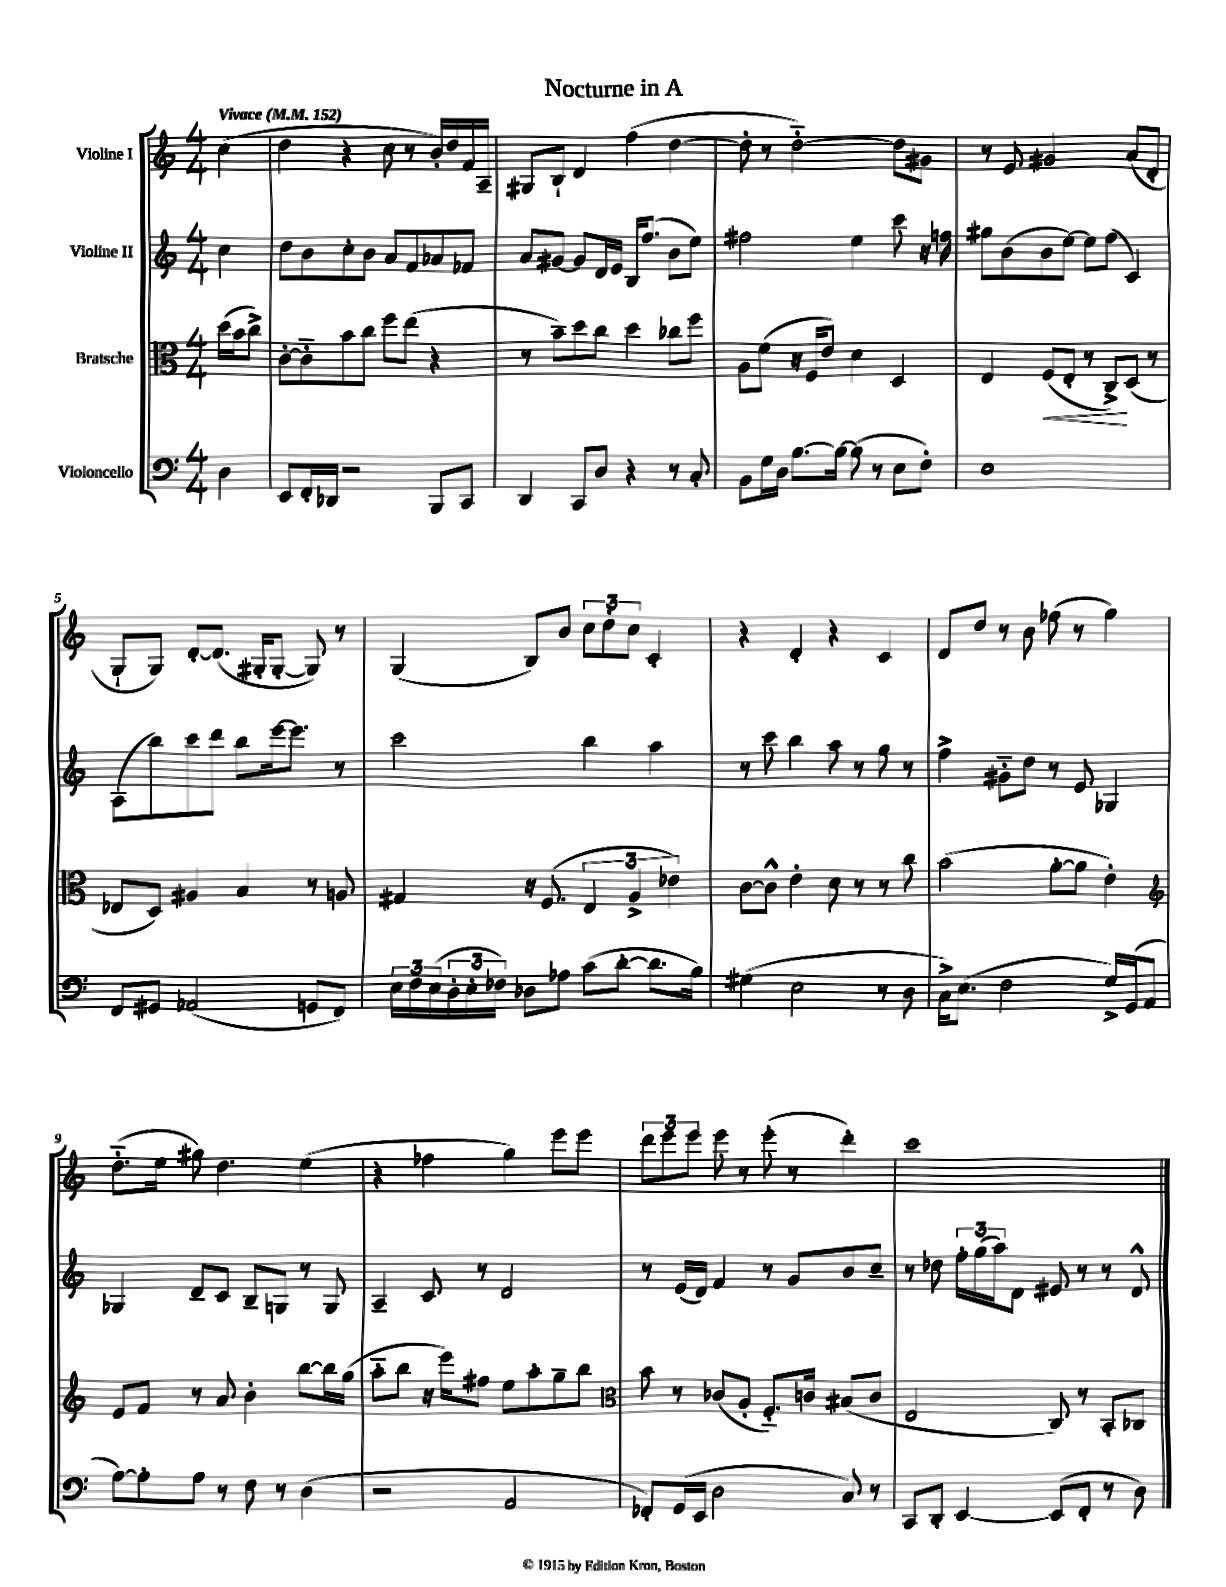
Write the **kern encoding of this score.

**kern	**kern	**dynam	**kern	**kern
*part4	*part3	*part3	*part2	*part1
*staff4	*staff3	*staff3	*staff2	*staff1
*I"Violoncello	*I"Bratsche	*	*I"Violine II	*I"Violine I
*clefF4	*clefC3	*	*clefG2	*clefG2
*k[]	*k[]	*	*k[]	*k[]
*M4/4	*M4/4	*	*M4/4	*M4/4
*MM152	*MM152	*	*MM152	*MM152
=	=	=	=	=
!	!	!	!	!LO:TX:a:B:t=Vivace
4D\	(16dd\LL	.	4cc\	(4cc\
.	16b\J	.	.	.
.	8cc^\J)	.	.	.
=1	=1	=1	=1	=1
8EE/L	[8c'\L	.	8dd\L	4dd\
16FF'/L	8c\]	.	8b\	.
16DD-X/JJ	.	.	.	.
2r	8b\	.	8cc'\	4r
.	8cc\J	.	8b\J	.
.	8ff\L	.	8a/L	8cc\
.	(8ee\J	.	8f/	8r
8BBB/L	4r	.	8a-X/	16b'/LL)
.	.	.	.	16dd/
8CC/J	.	.	8f-X/J	16f/
.	.	.	.	16A~/JJ
=2	=2	=2	=2	=2
4DD/	8r	.	8a/L	8G#X/L
.	8b~\L)	.	[8g#X/J	8B`/J
8CC/L	8dd\	.	8g#/L]	4d/
8D/J	8cc\J	.	16d/L	.
.	.	.	16e/JJ	.
4r	4dd\	.	16B/KL	(4ff\
.	.	.	(8.ff/J	.
8r	8cc-X\L	.	8b\L	[4dd\
8C'/	8ff\J	.	8ee\J)	.
=3	=3	=3	=3	=3
8BB\L	8A\L	.	2ff#X\	8dd'\]
16G\L	(8f\J	.	.	8r
16D\JJ	.	.	.	.
[8.B\L	16r	.	.	[2dd\)
.	16F/KL	.	.	.
.	8e/J)	.	.	.
16B\Jk_	.	.	.	.
(8B\]	4d\	.	4ee\	.
8r	.	.	.	.
8E\L	4D/	.	8ccc\	8dd\L]
8F'\J)	.	.	16r	8g#X\J
.	.	.	16ffn\	.
=4	=4	=4	=4	=4
1E	4E/	.	8gg#X\L	8r
.	.	.	(8b\	8e/
!	!	!LO:HP:b	!	!
.	(8F/L	<	8b\	2g#X/
.	8E'/J	.	[8ee\J)	.
.	8r	.	8ee\L]	.
.	8C^/L)	.	(8ff\J	.
.	(8D/J	[	4c/)	(8a/L
.	8r	.	.	8d'/J
!!LO:LB:g=z
=5	=5	=5	=5	=5
8FF/L	8E-X/L	.	(8A\L	8G`/L
8GG#X/J	8D/J)	.	8bb\)	8G/J)
(2AA-X/	4A#X/	.	8ccc\	[8d'/L
.	.	.	8ddd\J	(8.d/J]
.	4B/	.	8bb\L	.
.	.	.	.	16G#X'/KL
.	.	.	[16eee\k	[8G#'/J
.	.	.	8.eee\J]	.
8GGn/L	8r	.	.	8G#/])
8FF/J)	8An/	.	8r	8r
=6	=6	=6	=6	=6
24E\LL	4G#X/	.	2ccc\	(4G/
24F\	.	.	.	.
(24E\	.	.	.	.
24D'\	.	.	.	.
24E'\	.	.	.	.
24F-X\JJ)	.	.	.	.
8D-X\L	16r	.	.	8B/L)
.	(8.F/	.	.	.
8A-X\J	.	.	.	8b/J
(8c\L	6E/	.	4bb\	12cc\L
.	.	.	.	12dd'\
[8d'\J	.	.	.	.
.	6A^/	.	.	12cc\J
8.d\L]	.	.	4aa\	4c'/
.	6e-X\)	.	.	.
16B\Jk)	.	.	.	.
=7	=7	=7	=7	=7
(4G#X\	[8c\L	.	8r	4r
.	8c^^\J]	.	8ccc\	.
2E\	4e'\	.	4bb\	4d'/
.	8d\	.	8aa\	4r
.	8r	.	8r	.
8r	8r	.	8gg\	4c/
8D\	8cc\	.	8r	.
=8	=8	=8	=8	=8
16C^\KL)	(2b\	.	4ff^\	8d/L
(8.E\J	.	.	.	.
.	.	.	.	8dd/J
2F\	.	.	8g#X\L	8r
.	.	.	8dd\J	8b\
.	[8a'\L	.	8r	(8ff-X\
.	8a\J]	.	8e/	8r
16G^/LL)	4e'\)	.	4G-X/	4gg\)
(16GG/J	.	.	.	.
8AA/J	.	.	.	.
!!LO:LB:g=z
=9	=9	=9	=9	=9
*	*clefG2	*	*	*
[8A\L)	8e/L	.	4G-X/	(8.dd\L
8A'\]	8f/J	.	.	.
.	.	.	.	16ee\Jk
8A\J	8r	.	8d~/L	8gg#X\)
8r	8a/	.	8c/J	4.dd\
8F\	4b'\	.	8B~/L	.
8r	.	.	8Gn/J	.
(4D\	[8bb\L	.	8r	(4ee\
.	16bb\L]	.	8G/	.
.	(16gg\JJ	.	.	.
=10	=10	=10	=10	=10
2r	8aa\L	.	4A~/	4r
.	8bb\J	.	.	.
.	16r	.	8c/	4ff-X\
.	16eee\KL)	.	.	.
.	8ff#X\J	.	8r	.
2AA/	8ee\L	.	2d/	4gg\)
.	8aa'\	.	.	.
.	8gg~\	.	.	8eee\L
.	8bb\J	.	.	8eee\J
=11	=11	=11	=11	=11
*	*clefC3	*	*	*
8FF-X'/L)	8b\	.	8r	12ddd\L
.	.	.	.	12eee\
(16GG/L	8r	.	(16e/LL	.
.	.	.	.	12eee\J
16EE/JJ	.	.	16d/JJ)	.
2D\	(8c-X/L	.	4f/	8eee\
.	8A'/J	.	.	8r
.	8.F/L)	.	8r	(8eee'\
.	.	.	8g/L	8r
.	16cn/Jk	.	.	.
8C/)	(8B#X/L	.	8b/	4ddd'\)
8r	8c/J	.	8cc~/J	.
=12	=12	=12	=12	=12
8CC/L	2E/	.	8r	1ccc
8DD'/J	.	.	8dd-X\	.
[4EE/	.	.	24ff'\LL	.
.	.	.	(24gg\	.
.	.	.	24aa\J)	.
.	.	.	8d\J	.
(8EE/L]	8C/)	.	8e#X/	.
8FF'/J	8r	.	8r	.
8r	8BB'/L	.	8r	.
8D\)	8C-X/J	.	8d^^/	.
==	==	==	==	==
*-	*-	*-	*-	*-
